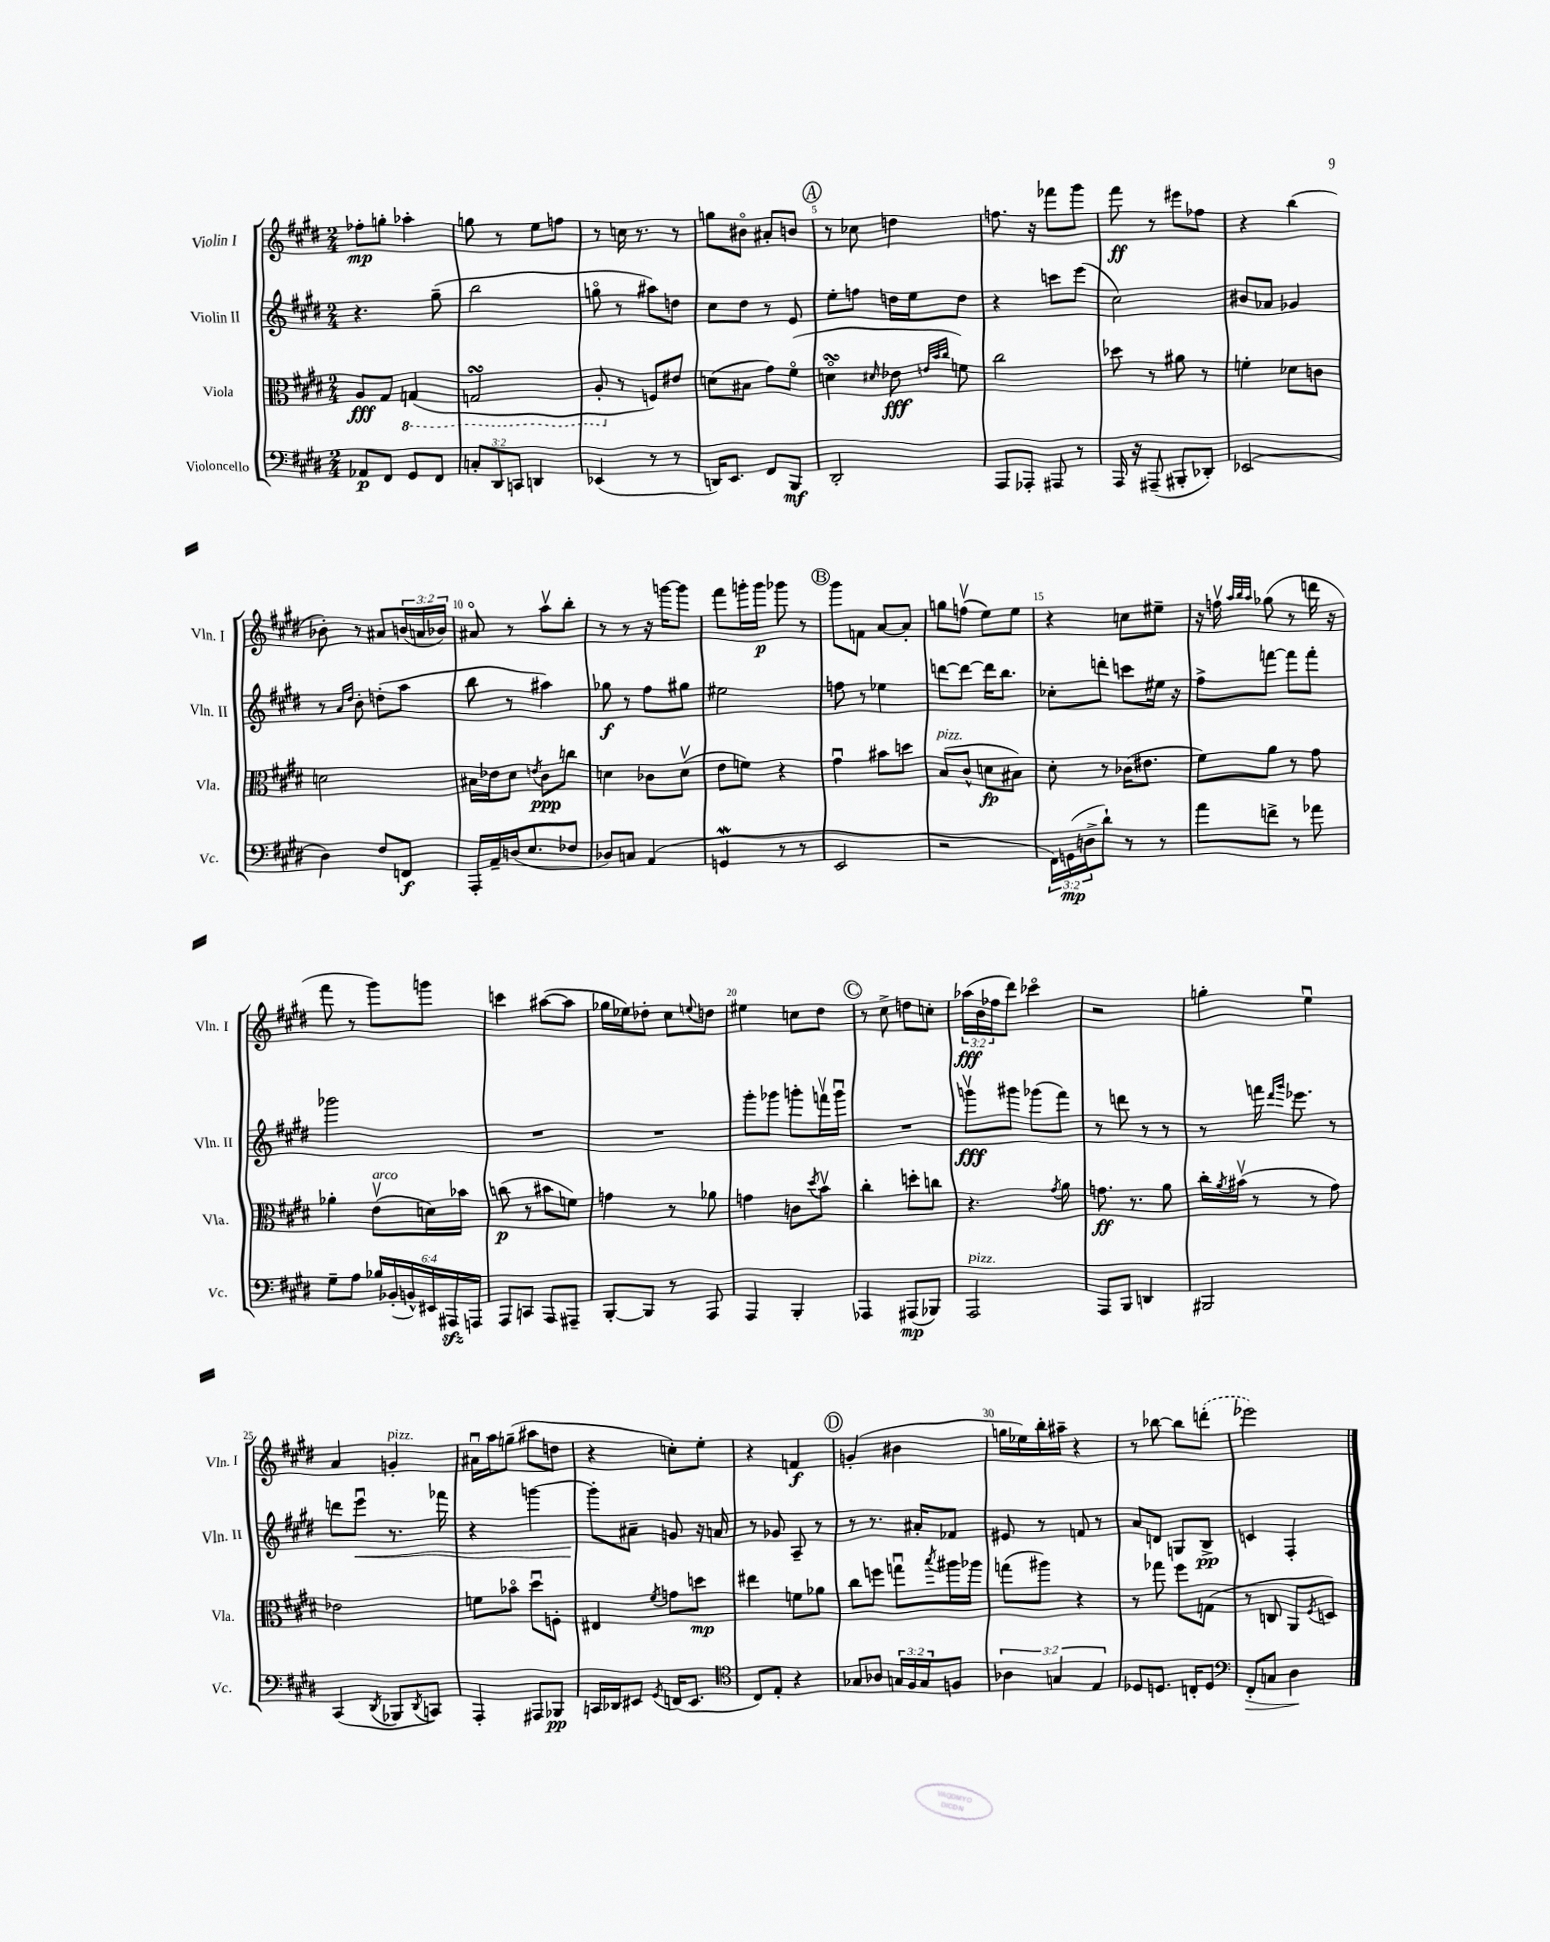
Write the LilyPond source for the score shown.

<<
\new StaffGroup <<
\new Staff = "s0" \with { instrumentName = "Violin I" shortInstrumentName = "Vln. I" } {
    \clef treble \key e \major \numericTimeSignature \time 2/4 \override Staff.TupletNumber.text = #tuplet-number::calc-fraction-text
    fes''8-.\mp g''8-. aes''4-. |
    g''8 r8 e''8 f''8 |
    r8 c''16 r8. r8 |
    g''8 bis'8\flageolet ais'8-. b'8 |
    \mark \markup { \circle "A" } r8 ces''8 d''4 |
    f''8. r16 fes'''8 gis'''8 |
    fis'''8\ff r8 eis'''8 fes''8 |
    r4 b''4( |
    bes'8-.) r8 ais'8 \tuplet 3/2 { b'16( a'16 bes'16) } |
    ais'8\flageolet r8 a''8\upbow b''8-. |
    r8 r8 r16 g'''16~ g'''8 |
    fis'''8 g'''16-. g'''16\p ges'''8 r8 |
    \mark \markup { \circle "B" } gis'''8 f'8 a'8~ a'8-. |
    g''8 f''8\upbow( e''8) e''8 |
    r4 c''8 eis''8-- |
    r16 f''16\upbow \grace { a''32 b''32 a''32 } ges''8( r8 d'''16 r16 |
    fis'''8 r8 gis'''8) g'''8 |
    c'''4 ais''8~( ais''8 |
    ges''16 ees''16) des''8-. cis''8 \appoggiatura { e''8 } d''8 |
    eis''4 c''8 dis''8 |
    \mark \markup { \circle "C" } r8 cis''8-> d''8 c''8-. |
    \tuplet 3/2 { aes''16\fff( b'16 fes''16 } dis'''8) ces'''4\flageolet |
    r2 |
    g''4-. e''4\downbow |
    a'4 g'4-.^\markup { \italic "pizz." } |
    ais'16\downbow a''16 g''8--( ais''8 d''8 |
    r4 c''8-.) e''8-. |
    r4 f'4\f |
    \mark \markup { \circle "D" } g'4-.( bis'4 |
    g''16 ees''16) b''16-. ais''16-- r4 |
    r8 bes''8~ bes''8 \once \slurDashed d'''8-.( |
    ees'''2) \bar "|." |
}
\new Staff = "s1" \with { instrumentName = "Violin II" shortInstrumentName = "Vln. II" } {
    \clef treble \key e \major \numericTimeSignature \time 2/4
    r4. gis''8--( |
    b''2 |
    g''8\flageolet r8 ais''8) d''8 |
    cis''8 dis''8 r8 e'8 |
    \mark \markup { \circle "A" } e''8-. f''8 d''16 e''16 d''8 |
    r4 c'''8 e'''8( |
    cis''2) |
    bis'8 aes'8 ges'4 |
    r8 \grace { a'16 dis''16 } b'8-. d''8-.( a''8 |
    b''8 r8 ais''4) |
    ges''8\f r8 fis''8 gis''8 |
    eis''2 |
    \mark \markup { \circle "B" } f''8 r8 ees''4 |
    d'''8~ d'''8~ d'''16 b''8. |
    ces''8-. d'''8-. c'''8 eis''16 r16 |
    fis''8-> f'''8~ f'''8 f'''8-. |
    ges'''2 |
    R2 |
    R2 |
    gis'''8-. ges'''8 g'''8-. f'''16\upbow g'''16\downbow |
    \mark \markup { \circle "C" } R2 |
    g'''8\upbow\fff gis'''8 ges'''8( fis'''8) |
    r8 d'''8 r8 r8 |
    r8 f'''16 \grace { dis'''16 gis'''16 } ees'''8. r8 |
    d'''8 e'''8\downbow\< r8. fes'''16 |
    r4 g'''4~ |
    g'''8-.\! ais'8-- g'8 r16 a'16 |
    r8 ges'8 a8-- r8 |
    \mark \markup { \circle "D" } r8 r8. ais'16-. fes'8 |
    eis'8 r8 f'8 r8 |
    a'8 d'8 g8 b8->\pp |
    c'4 fis4-. \bar "|." |
}
\new Staff = "s2" \with { instrumentName = "Viola" shortInstrumentName = "Vla." } {
    \clef alto \key e \major \numericTimeSignature \time 2/4
    a8\fff gis8 \ottava #-1 g,4( |
    g,2\turn |
    a,8-. \ottava #0 r8 f8) eis'8 |
    d'8( bis8 gis'8) fis'8\flageolet( |
    \mark \markup { \circle "A" } d'4\flageolet\turn \grace { dis'16 } ees'8\fff \grace { e'32 b'32 cis''32 } f'8) |
    cis''2 |
    des''8 r8 ais'8 r8 |
    f'4-. des'8 c'8 |
    d'2 |
    bis16 ees'16 dis'8 \acciaccatura { e'8 } cis'8\ppp c''8 |
    d'4 ces'8 d'8\upbow( |
    e'8 f'8) r4 |
    \mark \markup { \circle "B" } gis'4\downbow bis'8 d''8 |
    b8^\markup { \italic "pizz." }( cis'8-^ d'8\fp bis8) |
    dis'8-. r8 ces'16( eis'8. |
    fis'8) a'8 r8 gis'8 |
    aes'4-. e'8\upbow^\markup { \italic "arco" }( d'16) bes'16 |
    c''8\p( r8 bis'8 f'8) |
    g'4 r8 aes'8 |
    g'4 c'8 \acciaccatura { dis''8 } b'8\upbow |
    \mark \markup { \circle "C" } cis''4-. d''8-. c''8 |
    r4. \acciaccatura { gis'8 } a'8 |
    g'8.\ff r8. a'8 |
    cis''16-. \acciaccatura { a'8 } bis'16\upbow( r8 r8 gis'8) |
    ees'2 |
    f'8 bes'8\flageolet dis''8\downbow f8-. |
    eis4 \acciaccatura { fis'8 } g'8 d''8\mp |
    eis''4 f'8 aes'8 |
    \mark \markup { \circle "D" } cis''8 f''8 g''8\downbow \acciaccatura { b''8 } ais''16 aes''16 |
    g''8( ais''8) r4 |
    r8 ges''8 fis''8 g8( |
    r8 c8 a,8 \acciaccatura { fis8 } d8) \bar "|." |
}
\new Staff = "s3" \with { instrumentName = "Violoncello" shortInstrumentName = "Vc." } {
    \clef bass \key e \major \numericTimeSignature \time 2/4 \override Staff.TupletNumber.text = #tuplet-number::calc-fraction-text
    aes,8\p fis,8 gis,8 fis,8 |
    \tuplet 3/2 { c8-. dis,8 c,8 } d,4 |
    ees,4( r8 r8 |
    d,16) e,8. fis,8 b,,8\mf |
    \mark \markup { \circle "A" } dis,2-. |
    a,,8 aes,,8-. ais,,8 r8 |
    a,,16 r16 ais,,8--( bis,,8-. des,8-.) |
    ees,2( |
    dis4) fis8 f,8\f |
    a,,16-. a,16-- d16( e8. fes8 |
    des8) c8 a,4( |
    g,4\mordent r8 r8 |
    \mark \markup { \circle "B" } e,2 |
    r2 |
    \tuplet 3/2 { fis,16) g,16\mp( d16-> } dis'8-!) r8 r8 |
    a'8 f'8-> r8 aes'8 |
    gis8-- a8 \tuplet 6/4 { bes16 bes,16-.( b,16-^) eis,16 ais,,16\sfz a,,16 } |
    a,,8 c,8 a,,8 ais,,8-- |
    b,,8~-. b,,8 r8 a,,8 |
    a,,4 b,,4-. |
    \mark \markup { \circle "C" } aes,,4 ais,,8\mp( bes,,8) |
    a,,2^\markup { \italic "pizz." } |
    a,,8 b,,8 d,4 |
    bis,,2 |
    cis,4( \acciaccatura { dis,8 } bes,,8 \acciaccatura { dis,8 } c,8) |
    a,,4-. ais,,8 bes,,8\pp |
    c,16 des,16 eis,8 \acciaccatura { gis,8 } f,16( eis,8. |
    \clef tenor cis8) e8-. r4 |
    \mark \markup { \circle "D" } ges8 aes8 \tuplet 3/2 { g16 fis16 g16 } f8 |
    \tuplet 3/2 { aes4 g4 e4 } |
    des8 d8. c16-. d8 |
    \clef bass fis,8-.\> c8 dis4\! \bar "|." |
}
>>
>>
\layout { \context { \Score \override BarNumber.break-visibility = ##(#f #t #t) barNumberVisibility = #(every-nth-bar-number-visible 5) } }
